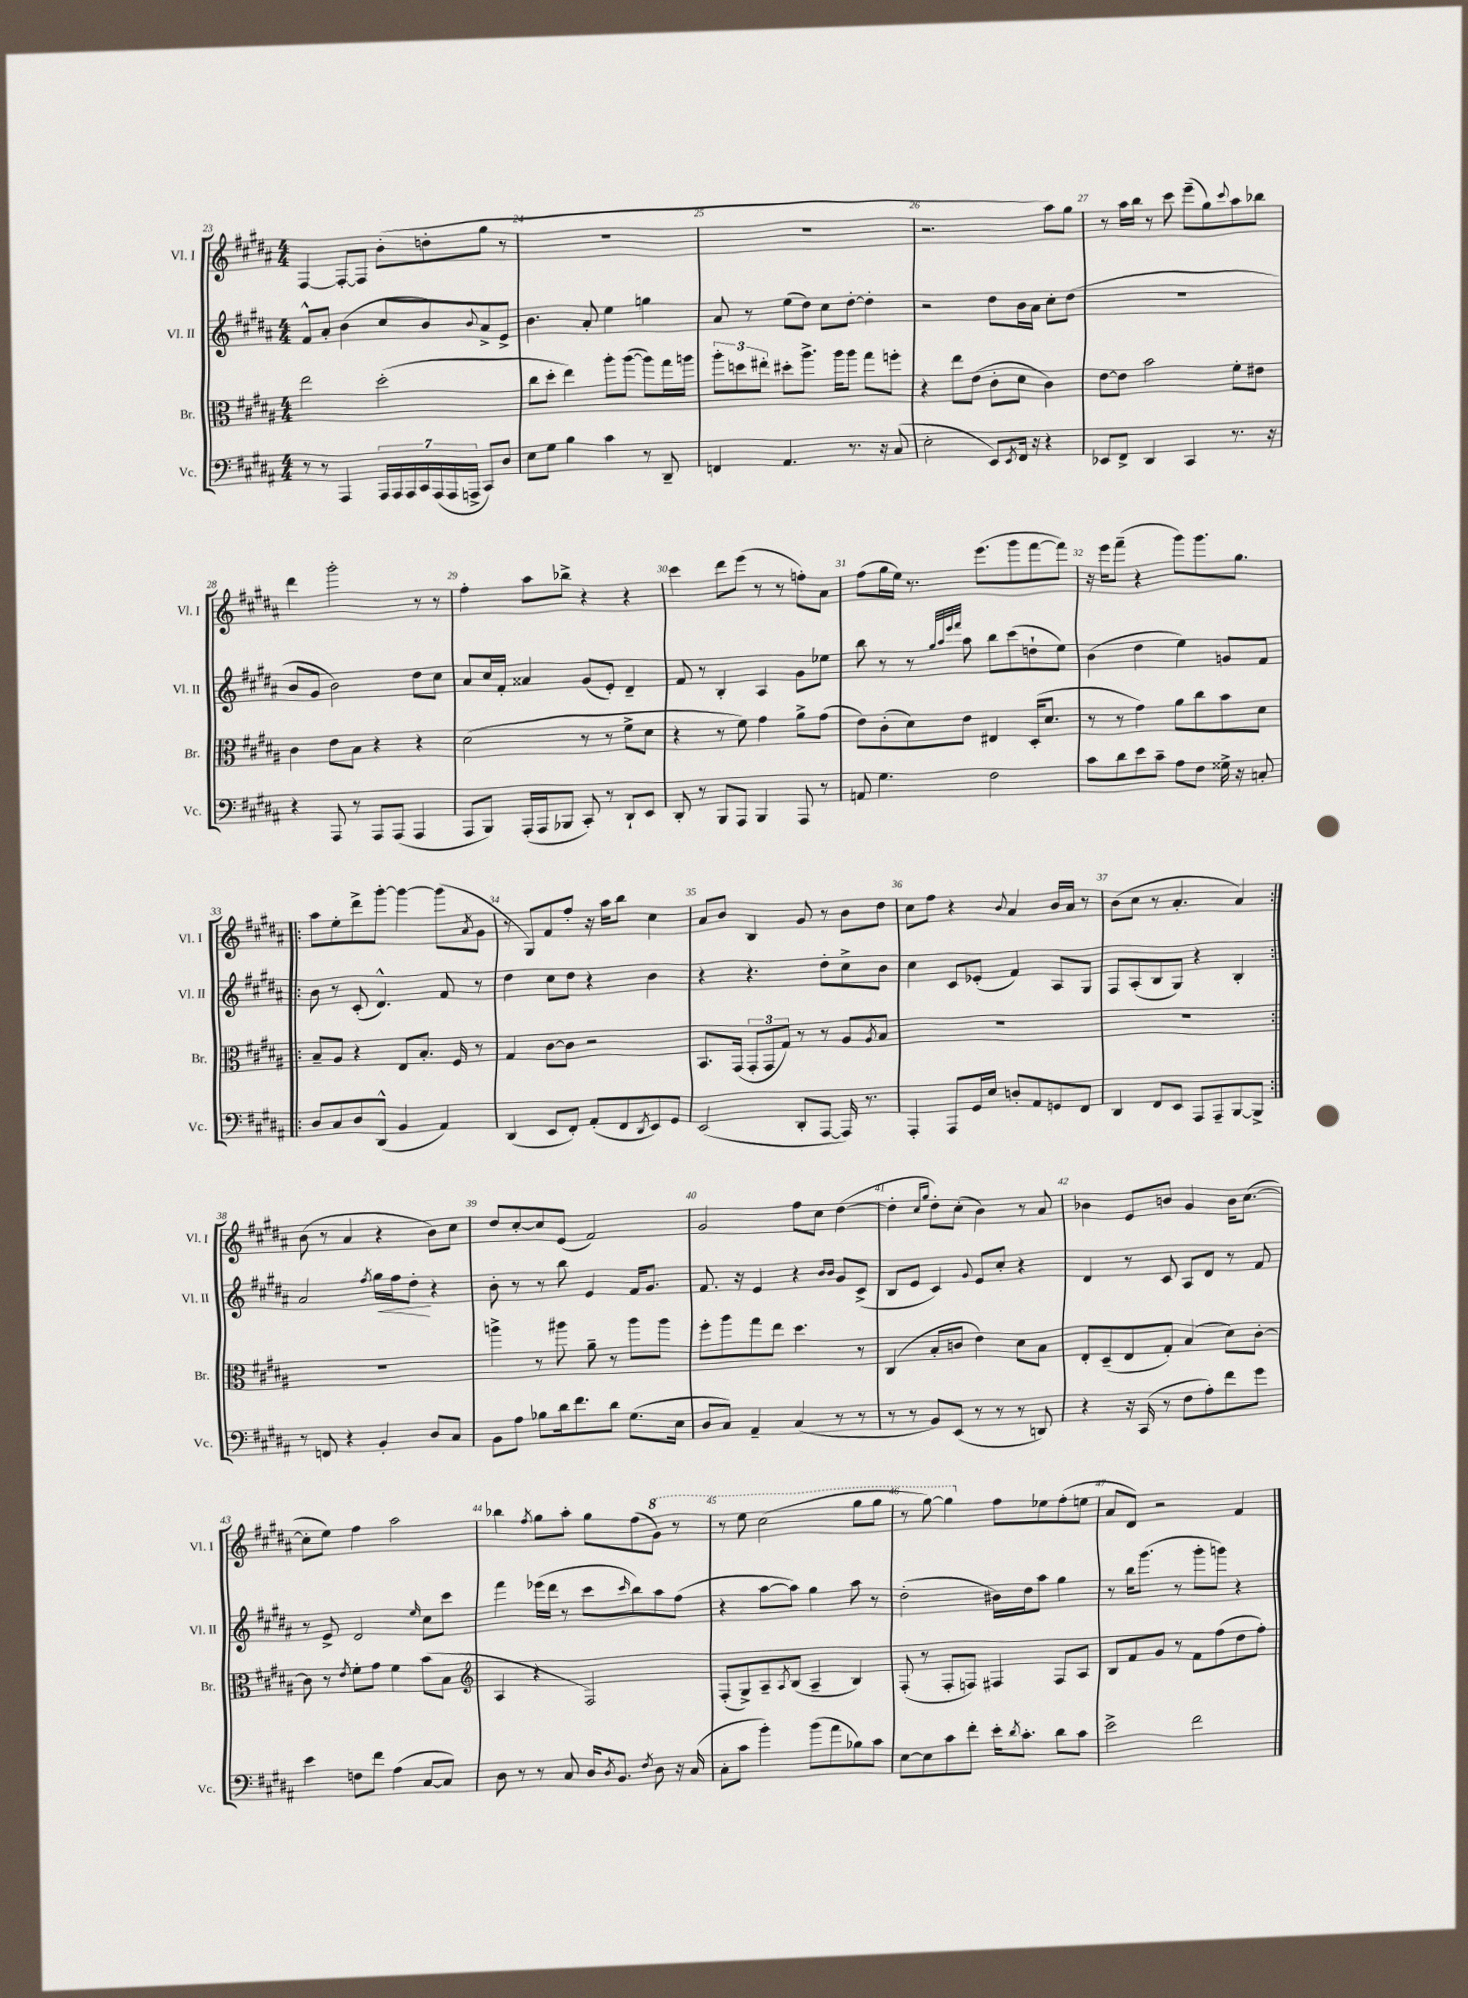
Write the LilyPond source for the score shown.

<<
\new StaffGroup <<
\new Staff = "s0" \with { instrumentName = "Vl. I" shortInstrumentName = "Vl. I" } {
    \clef treble \key b \major \numericTimeSignature \time 4/4
    fis4~ fis8~-. fis8 b'8-.( d''8-. gis''8 r8 |
    R1 |
    R1 |
    r2. ais''8) gis''8 |
    r8 ais''16 b''16 r8 cis'''8 e'''8--( gis''8) \appoggiatura { cis'''8 } ais''8 bes''8 |
    dis'''4 gis'''2-. r8 r8 |
    fis''4-. ais''8 bes''8-> r4 r4 |
    cis'''4 dis'''8 e'''8( r8 r8 f''8-.) ais'8 |
    fis''8( gis''16 e''16) r8. e'''8.( gis'''8 fis'''8~ fis'''8) |
    r16 e'''16 fis'''8--( r4 gis'''8) gis'''8. gis''8. |
    \repeat volta 2 { ais''8 e''8-. dis'''8-> gis'''8~-. gis'''4~ gis'''8( \acciaccatura { ais'8 } gis'8 |
    r8 gis8) fis'8 fis''8-. r16 ais''16 b''8 cis''4 |
    ais'8 b'8 b4 gis'8 r8 b'8 dis''8 |
    cis''8 fis''8 r4 \appoggiatura { b'8 } ais'4 b'16 ais'16 r8 |
    b'8( cis''8 r8 ais'4.-. ais'4) | }
    b'8( r8 ais'4 r4 b'8) cis''8 |
    dis''8 cis''8~-. cis''8 e'8( fis'2) |
    gis'2 fis''8 cis''8 dis''4~( |
    dis''4-. \grace { cis''16 gis''16 } dis''8-.) cis''8-.( b'4) r8 ais'8 |
    bes'4 e'8 b'8 gis'4 b'16 cis''8.~( |
    cis''8-. e''8) fis''4 ais''2 |
    bes''4 \acciaccatura { fis''8 } gis''8 ais''8-. gis''8 fis''8( \ottava #1 gis''8) r8 |
    r8 e'''8 cis'''2( gis'''8 gis'''8 |
    r8 gis'''8~) gis'''4 \ottava #0 fis''8 ees''8 fis''8-.( e''8 |
    ais'8 dis'8) r2 fis'4 \bar "|." |
}
\new Staff = "s1" \with { instrumentName = "Vl. II" shortInstrumentName = "Vl. II" } {
    \clef treble \key b \major \numericTimeSignature \time 4/4
    fis'8-^ ais'8-. b'4( cis''8 b'8) \appoggiatura { b'8 } ais'8-> e'8-> |
    b'4. ais'8-. e''4 g''4 |
    ais'8 r8 e''8( dis''8) cis''8 dis''8~-. dis''4-. |
    r2 dis''8 b'16 ais'16 cis''8-. dis''8( |
    R1 |
    b'8 gis'8 b'2) dis''8 cis''8 |
    ais'8 cis''16 fis'16-. aisis'4 gis'8( e'8-.) dis'4-- |
    fis'8 r8 b4-. ais4 gis'8 ees''8 |
    b''8 r8 r8 \grace { gis''32 ais''32 e'''32 fis'''32 } ais''8 b''8 cis'''8( d''8-! e''8) |
    b'4( dis''4 e''4) g'8 fis'8 |
    \repeat volta 2 { b'8 r8 cis'8-.( dis'4.-^) fis'8 r8 |
    dis''4 cis''8 dis''8 r4 b'4 |
    r4 r4. dis''8-. cis''8-> b'8 |
    cis''4 cis'8 ees'8-.( fis'4) ais8 gis8 |
    fis8 ais8-.( b8 gis8) r4 b4-. | }
    ais'2 \acciaccatura { fis''8 } gis''16\< fis''16 dis''8-.\! r4 |
    b'8-. r8 r8 b''8 e'4 fis'16 gis'8. |
    fis'8. r16 e'4 r4 \grace { b'16 b'16 } gis'8 cis'8->( |
    b8 e'8 cis'4) \appoggiatura { gis'8 } e'8 cis''8-. r4 |
    dis'4 r8 cis'8 ais8 dis'8 r8 fis'8 |
    r8 e'8-> dis'2 \grace { e''16 } cis''8 cis'''8 |
    fis'''4 ees'''16( dis'''16 r8 cis'''8 \grace { cis'''16 } b''8) ais''8 fis''8( |
    r4 ais''8~ ais''8) gis''4 ais''8 r8 |
    dis''2-.( bis'16) dis''16 ais''8 gis''4 |
    r8 b''16 gis'''8.( r8 gis'''8-. g'''8) r4 \bar "|." |
}
\new Staff = "s2" \with { instrumentName = "Br." shortInstrumentName = "Br." } {
    \clef alto \key b \major \numericTimeSignature \time 4/4
    e''2 dis''2-.( |
    cis''8 dis''8-. e''4) ais''8-. ais''8~( ais''8) gis''16 a''16 |
    \tuplet 3/2 { ais''8-. d''8 eis''8-. } dis''8-. ais''8.-> ais''16 ais''8 gis''8 f''8-. |
    r4 e''8 e'8( cis'8-. dis'8 cis'4) |
    e'8~ e'8 b'2 fis'8-. eis'8 |
    cis'4 e'8 b8 r4 r4 |
    dis'2( r8 r8 fis'8-> dis'8 |
    r4 r8 fis'8) gis'4 ais'8-> gis'8( |
    e'8) cis'8-.( dis'8) e'8 eis4 dis16-.( dis'8. |
    r8 r8 gis'4) ais'8 cis''8 b'8 dis'8 |
    \repeat volta 2 { b8-- ais8 r4 e8 b8.-. fis16 r8 |
    gis4 cis'8~ cis'8 r2 |
    b,8. gis,16( \tuplet 3/2 { gis,8-. gis,8 gis8) } r8 r8 ais8 \acciaccatura { ais8 } b8 |
    R1 |
    R1 | }
    R1 |
    a''4-> r8 ais''8 ais'8-- r8 ais''8 ais''8 |
    fis''8-. ais''8 gis''8 e''8 dis''4. r8 |
    cis4( b8-. c'8 e'4) dis'8 b8 |
    e8-. dis8--( e8 gis8-.) b4( dis'8) cis'8~-. |
    cis'8 r8 \acciaccatura { e'8 } fis'8-. gis'8 fis'4 b'8( b8 |
    \clef treble ais4 r4 fis2) |
    fis8-.( gis8->) ais8-- \acciaccatura { ais8 } b8( ais4-- b4) |
    fis8-.( r8 fis8-. f8) fis4 fis8 ais8 |
    b8 fis'8 gis'8 r8 fis'8 fis''8( dis''8 fis''8-.) \bar "|." |
}
\new Staff = "s3" \with { instrumentName = "Vc." shortInstrumentName = "Vc." } {
    \clef bass \key b \major \numericTimeSignature \time 4/4
    r8 r8 ais,,4 \tuplet 7/4 { ais,,16 ais,,16 ais,,16 cis,16 ais,,16( ais,,16 a,,16-> } cis,8) dis8 |
    e8 gis8 b4 cis'4 r8 dis,8-- |
    f,4 ais,4. r8. r16 cis8( |
    e2-. e,8) \acciaccatura { e,8 } fis,16 r16 r4 |
    ees,8 fis,8-> dis,4 cis,4 r8. r16 |
    r4 ais,,8 r8 ais,,8 ais,,8( ais,,4 |
    ais,,8 b,,8) ais,,16-.( ais,,16 bes,,8 cis,8-.) r8 dis,8-! e,8 |
    dis,8-. r8 b,,8 ais,,8 b,,4 ais,,8 r8 |
    a,8 gis4. fis2 |
    cis'8 dis'8 e'8 cis'8-- ais8 fis8 gisis16-> r16 c8-. |
    \repeat volta 2 { dis8 cis8 dis8 dis,8-^( b,4 ais,4) |
    dis,4( e,8 fis,8-.) ais,8-.( fis,8 \acciaccatura { dis,8 } e,8) gis,8 |
    e,2( dis,8-. ais,,8~ ais,,16) r8. |
    ais,,4-. ais,,8 gis,16 e16 d8-. ais,8 g,8 fis,8 |
    dis,4 fis,8 e,8 ais,,8 ais,,8-- b,,8~ b,,8-> | }
    r8 f,8 r4 b,4-. dis8 cis8 |
    b,8 ais8 bes8 dis'16 fis'8. dis'8 gis8.( e16 |
    dis8 cis8) ais,4-- cis4( r8 r8 |
    r8 r8 b,8) e,8( r8 r8 r8 d,8) |
    r4 r16 cis,16( r8 fis8 ais8-.) fis'8 gis'8 |
    e'4 f8 fis'8 ais4( cis8~ cis8) |
    dis8 r8 r8 cis8 dis16 \acciaccatura { dis8 } b,8. \acciaccatura { fis8 } dis8 r16 cis16( |
    cis8-. cis'8 b'4-.) b'8( ais'8 bes8) cis'8 |
    e8~ e8 cis'8 fis'8-. e'16-. \acciaccatura { dis'8 } cis'8.-. dis'8 cis'8 |
    e'2-> fis'2 \bar "|." |
}
>>
>>
\layout { \context { \Score currentBarNumber = #23 \override BarNumber.break-visibility = ##(#f #t #t) barNumberVisibility = #all-bar-numbers-visible } }
